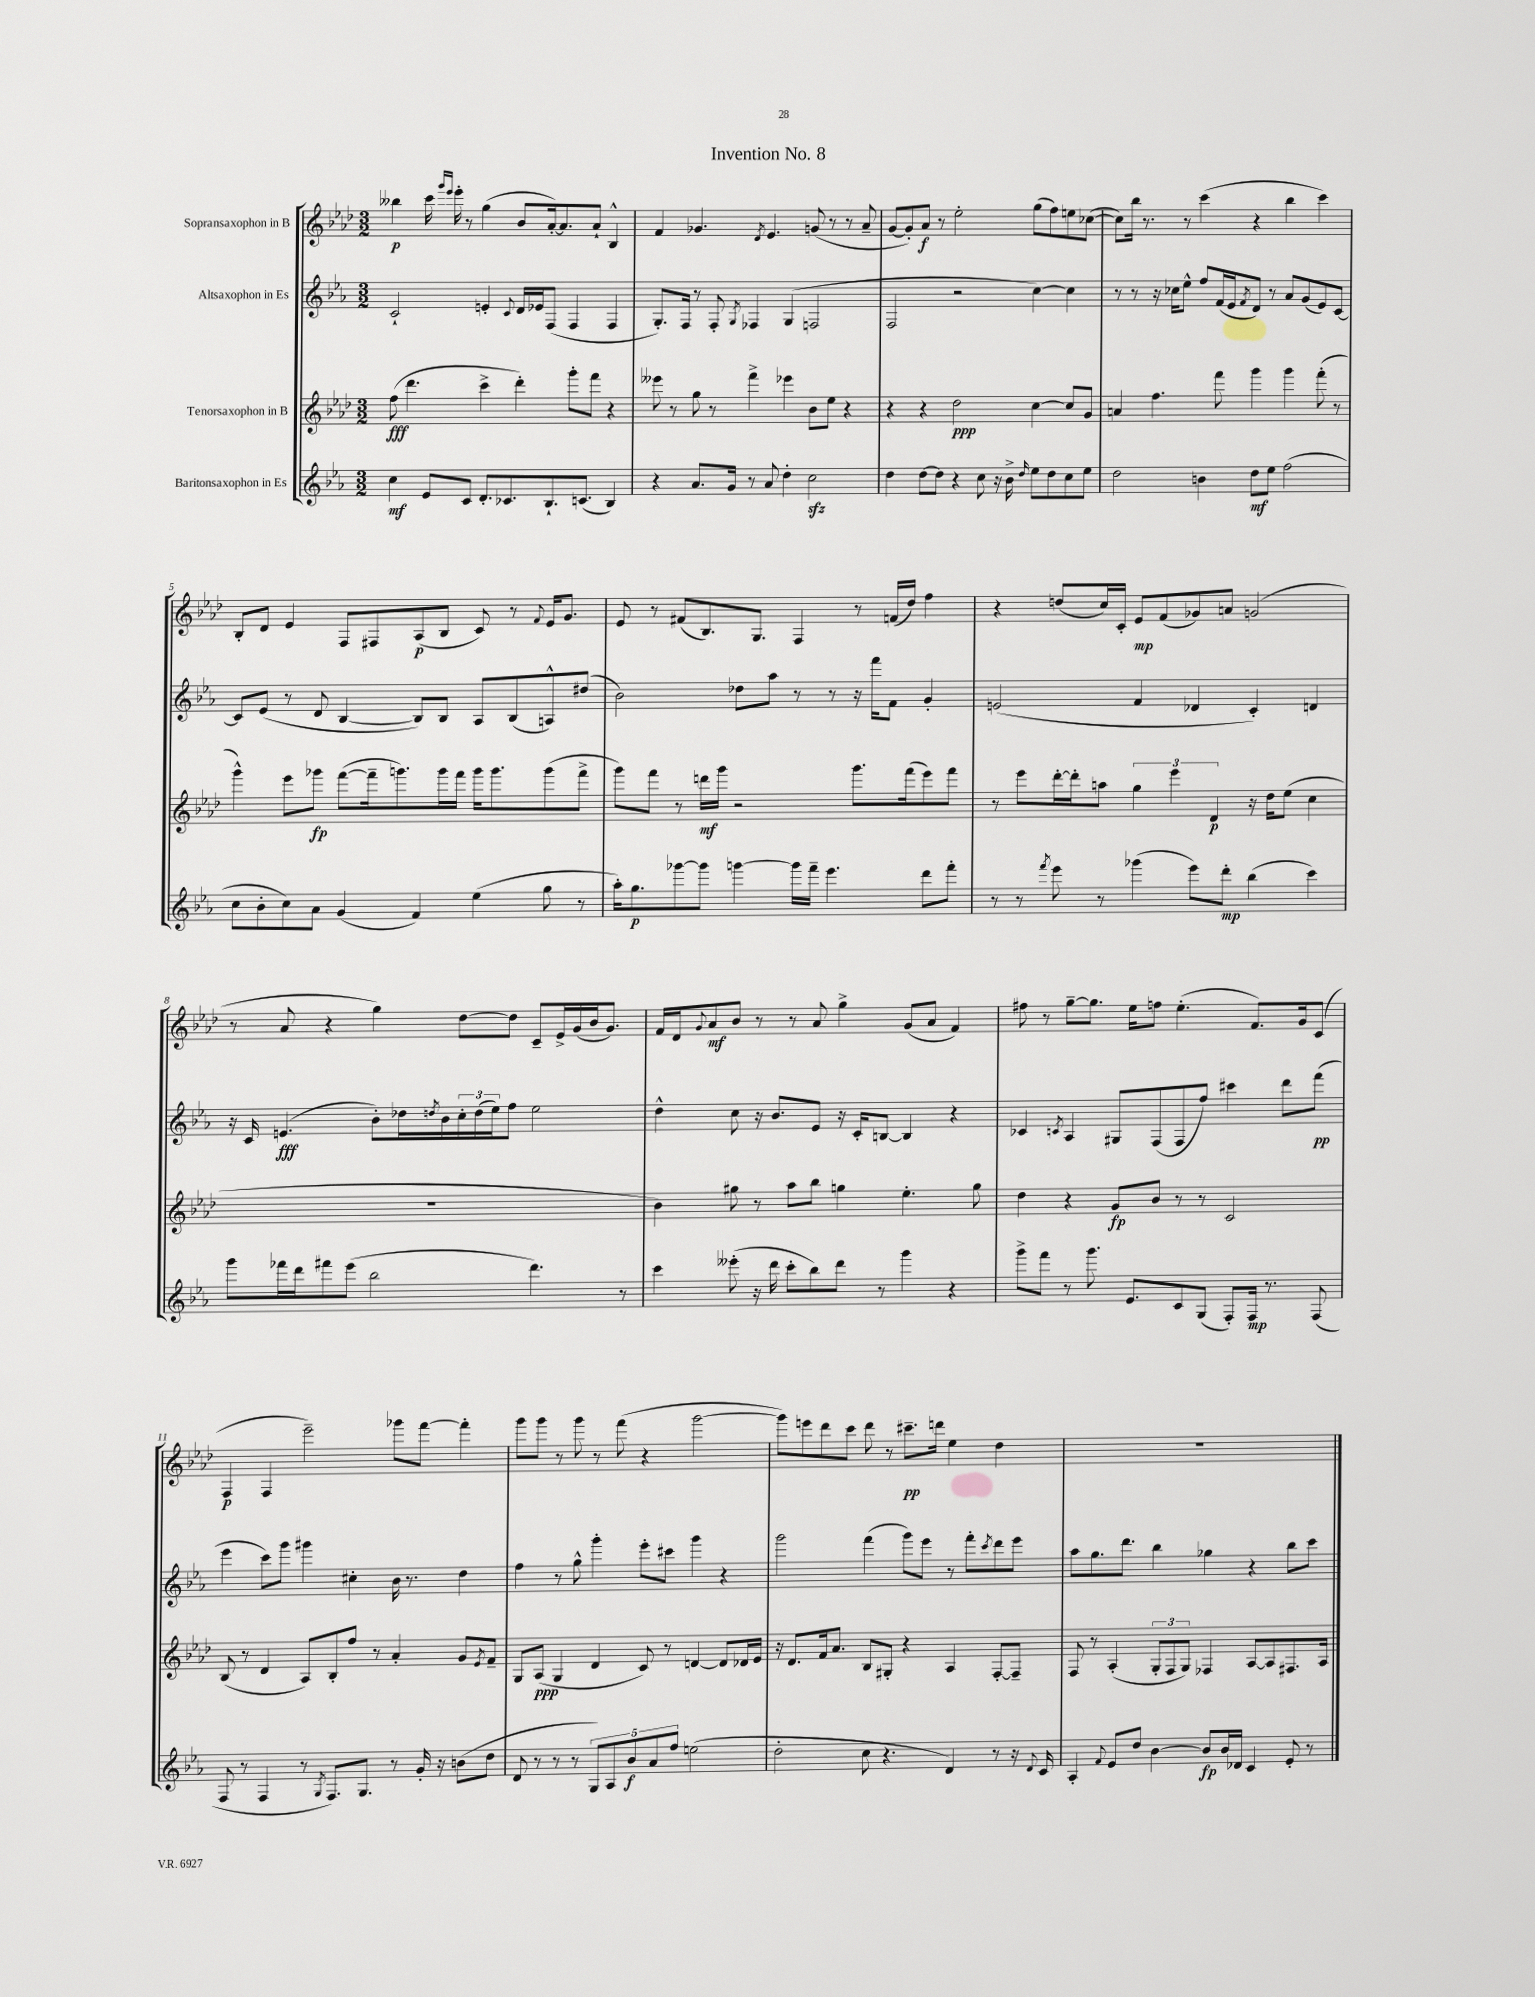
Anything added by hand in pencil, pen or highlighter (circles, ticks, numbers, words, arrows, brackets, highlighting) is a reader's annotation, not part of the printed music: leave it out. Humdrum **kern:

**kern	**kern	**kern	**kern
*staff4	*staff3	*staff2	*staff1
*clefG2	*clefG2	*clefG2	*clefG2
*k[b-e-a-]	*k[b-e-a-d-]	*k[b-e-a-]	*k[b-e-a-d-]
*M3/2	*M3/2	*M3/2	*M3/2
4cc	(8ff	2c`	4bb--
.	4.ddd-	.	.
8e-	.	.	16ccc
.	.	.	16qqggg
.	.	.	16qqeee-
.	.	.	16eee-'
8c	.	.	8r
8.d'	4ccc^	4e'	(4gg
8.c-	.	.	.
.	.	8qqc	.
.	4ddd-')	16d	8b-
.	.	16e-	.
8.B-`	.	(8F	[16a-')
.	.	.	8.a-]
.	8ggg'	4F	.
(8.c	.	.	.
.	8fff	.	8a-`
4B-)	4r	4F	4B-^^
=	=	=	=
4r	8eee--	8.G')	4f
.	8r	.	.
.	.	16F	.
8.a-	8gg	8r	4.g-
.	8r	8F'	.
16g	.	.	.
.	.	8qG	.
8r	4fff^	4F-	.
.	.	.	8qd-
8a-	.	.	4.e-
4dd'	4eee-	(4G	.
2cc	8b-	2F	(8g
.	8ee-	.	8r
.	4r	.	8r
.	.	.	8a-~
=	=	=	=
4dd	4r	2F	[8g
.	.	.	8g'])
[8dd	4r	.	8a-
8dd]	.	.	8r
4r	2dd-	2r	2ee-'
8cc	.	.	.
16r	.	.	.
16b-^	.	.	.
16qqdd	.	.	.
8ee-	[4cc	[4cc)	(8gg
8dd	.	.	8ff)
8cc	8cc]	4cc]	8ee
8ee-	8g	.	([8cc-
=	=	=	=
2dd	4a	8r	8cc-])
.	.	8r	16bb-
.	.	.	8.r
.	4.ff	16r	.
.	.	16cc-	.
.	.	8ee-^^	8r
4b	.	8ff	(4ccc
.	8fff	(16f	.
.	.	16e-	.
.	.	8qf	.
8dd	4ggg	8d)	4r
8ee-	.	8r	.
(2ff	4ggg	8a-	4bb-
.	.	(8g	.
.	(8fff'	8e-)	4ccc)
.	8r	[8c	.
=	=	=	=
8cc	4ggg^^)	8c]	8B-'
8b-'	.	(8e-	8d-
8cc)	8eee-	8r	4e-
8a-	8ggg-	8d	.
(4g	([8fff	[4B-	8F
.	16fff~]	.	8F#
.	8.ggg)	.	.
4f)	.	8B-])	(8A-
.	16ggg	8B-	8B-
.	16fff	.	.
(4ee-	16ggg	8A-	8c)
.	8.ggg	.	.
.	.	(8B-	8r
.	.	.	8qqf
8gg	(8ggg	8A^^)	16e-
.	.	.	8.g
8r	8fff^	(8dd#	.
=	=	=	=
16aa-')	8ggg)	2b-)	8e-
8.gg	.	.	.
.	8fff	.	8r
[8ggg-	8r	.	(8f#
8ggg-]	16ddd	.	8.B-)
.	16ggg	.	.
[4ggg	2r	8dd-	.
.	.	.	8.G
.	.	8aa-	.
16ggg]	.	8r	4F
16fff~	.	.	.
4.eee-	.	8r	.
.	8.ggg	16r	8r
.	.	16fff	.
.	.	8f	(16f
.	(16fff	.	16dd-)
8ddd	8eee-)	4g'	4ff
8fff'	8fff	.	.
=	=	=	=
8r	8r	(2e	4r
8r	8eee-	.	.
8qfff	.	.	.
8eee-	[16ddd-'	.	(8dd
.	16ddd-']	.	.
8r	8aa	.	16cc)
.	.	.	16c'
(4ggg-	6gg	4f	8e-
.	.	.	(8f
.	6eee-	.	.
8eee-)	.	4d-	8g-)
.	6d-	.	.
8ddd'	.	.	8a
(4bb-	16r	4c')	(2g
.	16dd-	.	.
.	(8ee-	.	.
4ccc)	4cc	4d	.
=	=	=	=
8ggg	1.r	16r	8r
.	.	16c	.
16fff-	.	(4.e	8a-
16ddd	.	.	.
8fff#	.	.	4r
(8eee-	.	.	.
2bb-	.	8b-')	4gg)
.	.	16dd-	.
.	.	8qdd	.
.	.	16b-	.
.	.	24cc'	[8dd-
.	.	(24dd	.
.	.	24ee-)	.
.	.	8ff	8dd-]
4.ddd)	.	2ee-	8c~
.	.	.	16e-^
.	.	.	(16g
.	.	.	16b-
.	.	.	8.g)
8r	.	.	.
=	=	=	=
4ccc	4b-)	4dd^^	16f
.	.	.	16d-
.	.	.	8qqg
.	.	.	8a-
(8eee--'	8gg#	8cc	8b-
16r	8r	16r	8r
16ddd	.	8.b-	.
8ccc'	8aa-	.	8r
8bb-)	8bb-	8e-	8a-
8ddd	4gg	16r	4gg^
.	.	16c'	.
8r	.	[8B	.
4ggg	4.ee-'	4B]	(8g
.	.	.	8a-
4r	.	4r	4f)
.	8gg	.	.
=	=	=	=
8ggg^	4dd-	4c-	8ff#
8fff	.	.	8r
.	.	8qc	.
8r	4r	4A-	[8gg~
8.ggg	.	.	8.gg]
.	8g	8G#	.
8.e-	.	.	16ee-
.	8b-	(8F	8ff
8c	8r	8F	(4.ee-'
(8G	8r	8ff)	.
8F')	2c	4ccc#	.
16F	.	.	8.f)
8.r	.	.	.
.	.	8ddd	.
.	.	.	16g
(8F	.	(8fff	(8c
=	=	=	=
8F	(8B-	4eee-	4F
8r	8r	.	.
4F	4d-	8ccc)	4F
.	.	8ggg	.
8r	8A-)	4ggg#	2eee-~)
8qG	.	.	.
8.F)	8B-'	.	.
.	8ff	4cc#'	.
8.G	.	.	.
.	8r	.	.
8r	4a-'	16b-	8ggg-
.	.	8.r	.
16g'	.	.	[8fff
16r	.	.	.
(8b	8g	4dd	4fff']
.	8qe-	.	.
8dd	8f~	.	.
=	=	=	=
8d	8G	4ff	8ggg
8r	(8A-	.	8ggg
8r	4G	8r	8r
8r	.	8gg^^	8ggg
10G)	4d-	4ggg'	8r
10A-	.	.	.
.	.	.	(8fff
10b-	.	.	.
.	8c)	8eee-'	4r
10a-	.	.	.
.	8r	8ccc#	.
10ff	.	.	.
(2ee	[4d	4ggg	[2ggg
.	8d]	4r	.
.	16d-	.	.
.	16e-	.	.
=	=	=	=
2dd'	16r	2ggg	8ggg])
.	8.d-	.	.
.	.	.	8eee
.	16f	.	8ddd-
.	8.a-	.	.
.	.	.	8ccc
8cc	8B-	(4fff	8ddd-
4.r	8G#'	.	8r
.	4r	8ggg)	8.ccc#~
.	.	8eee-	.
.	.	.	16ddd
4d)	4A-	8r	4ee-
.	.	8fff'	.
.	.	8qccc	.
8r	[8F'	8ddd	4dd-
16r	8F~]	8eee-	.
8qqd	.	.	.
16c	.	.	.
=	=	=	=
4A-'	8F	8aa-	1.r
.	8r	8.gg	.
8qqf	.	.	.
8e-	(4A-'	.	.
.	.	8.ddd	.
8dd	.	.	.
[4b-	12G'	4bb-	.
.	12F	.	.
.	12G)	.	.
8b-]	4F-	4gg-	.
16b-	.	.	.
16d-	.	.	.
4c	[8A-	4r	.
.	8A-]	.	.
8e-'	8.F#	8bb-	.
8r	.	8ccc	.
.	16A-	.	.
==	==	==	==
*-	*-	*-	*-
